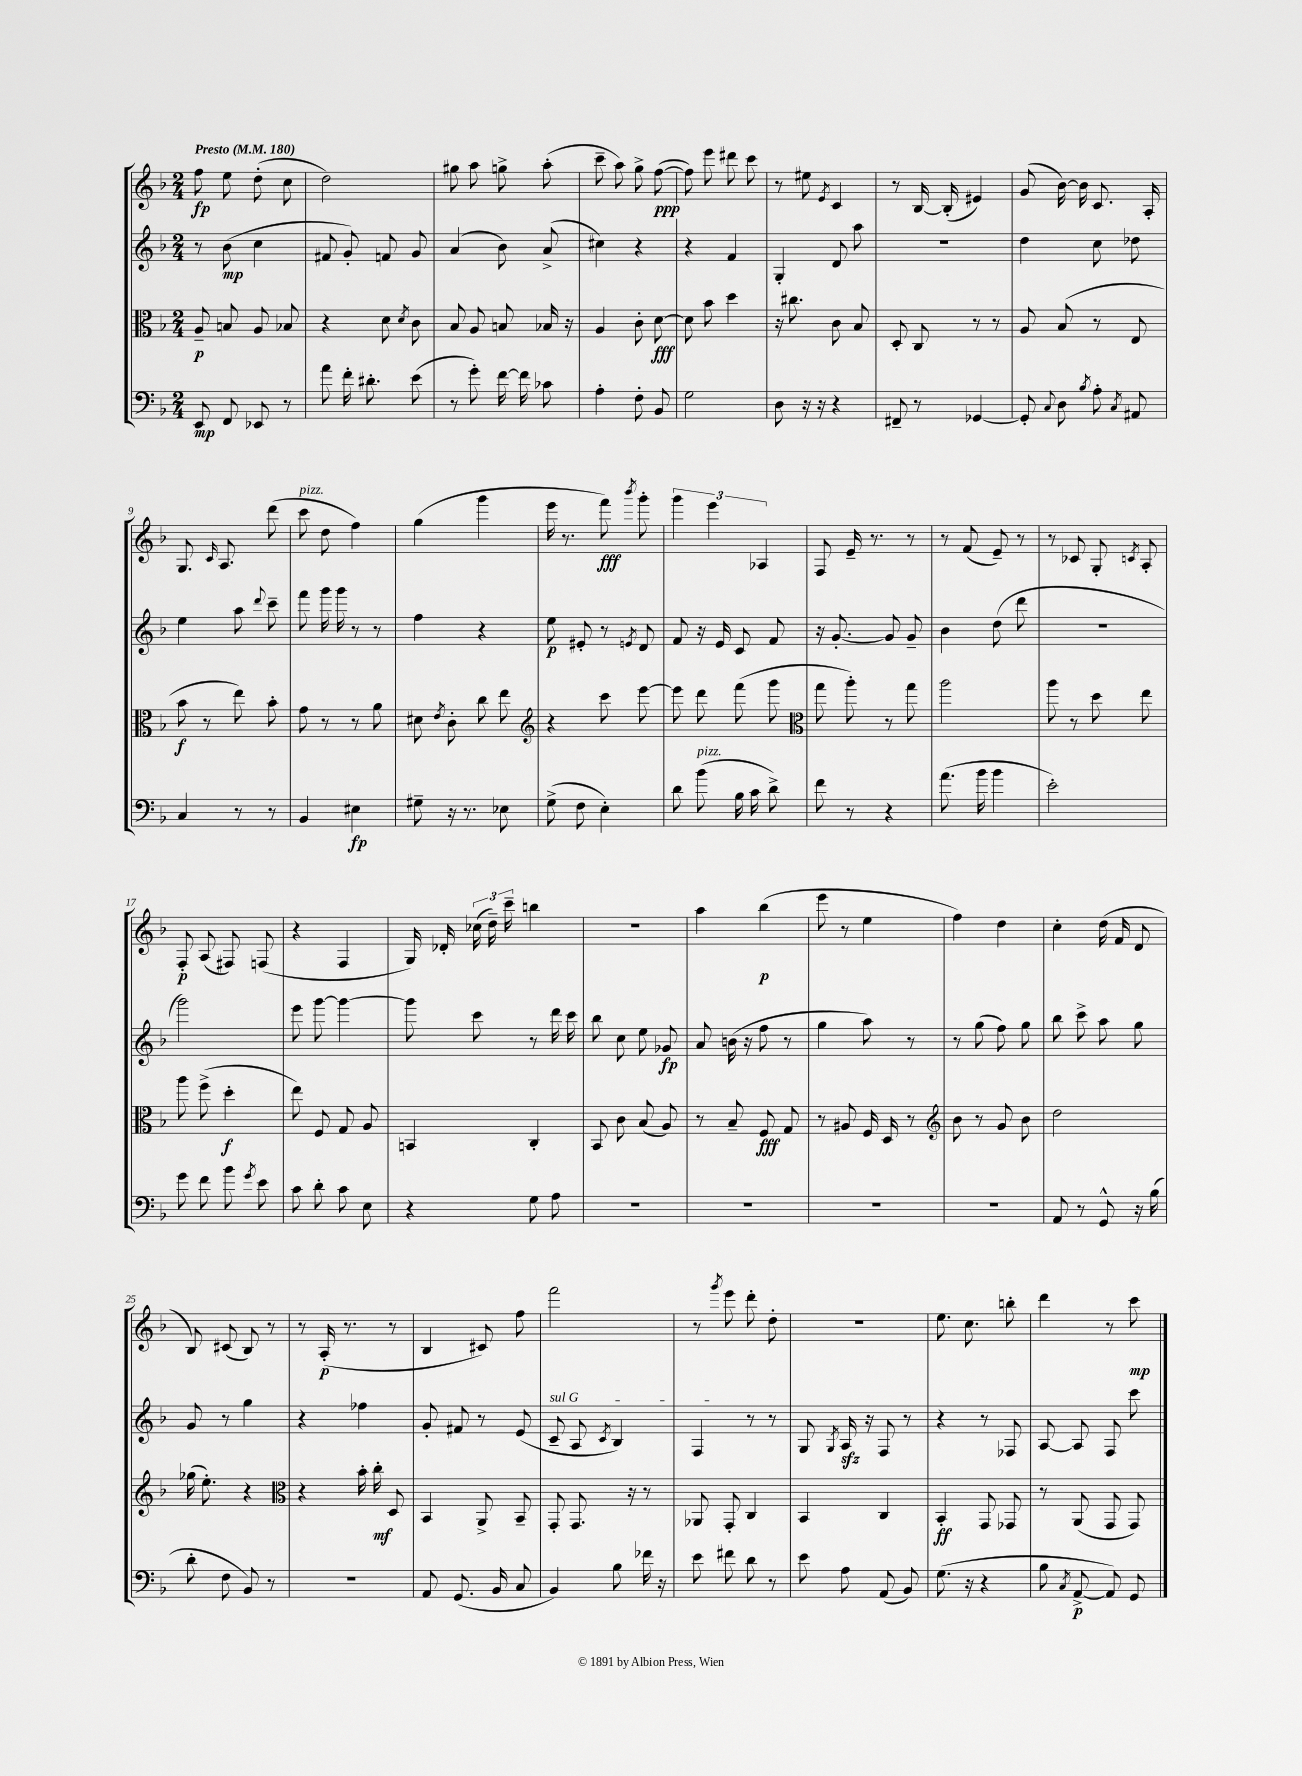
<<
\new StaffGroup <<
\new Staff = "s0" {
    \clef treble \key f \major \numericTimeSignature \time 2/4 \tempo "Presto" 4 = 180
    \autoBeamOff f''8\fp e''8 d''8-.( c''8 |
    d''2) |
    gis''8 a''8 g''8-> a''8-.( |
    c'''8-- a''8) g''8-> f''8~\ppp( |
    f''8) e'''8 dis'''8 c'''8 |
    r8 eis''8 \acciaccatura { e'8 } c'4 |
    r8 bes16~ bes16-.( eis'4) |
    g'8( bes'16~) bes'16 c'8. a16-. |
    g8. \grace { c'16 } a8. d'''8( |
    c'''8^\markup { \italic "pizz." } d''8 f''4) |
    g''4( g'''4 |
    e'''16 r8. f'''8\fff) \acciaccatura { bes'''8 } g'''8-. |
    \tuplet 3/2 { g'''4 e'''4 aes4 } |
    f8 e'16-- r8. r8 |
    r8 f'8( e'8--) r8 |
    r8 ces'8 g8-. \acciaccatura { c'8 } a8-. |
    f8-.\p a8( fis8) f8( |
    r4 f4 |
    g16) des'16-. \tuplet 3/2 { ces''16( d''16--) c'''16-- } b''4 |
    r2 |
    a''4 bes''4\p( |
    e'''8 r8 e''4 |
    f''4) d''4 |
    c''4-. d''16( f'16 d'8 |
    bes8) cis'8( bes8) r8 |
    r8 a16-.\p( r8. r8 |
    bes4 cis'8) f''8 |
    f'''2 |
    r8 \acciaccatura { g'''8 } e'''8 d'''8-. d''8-. |
    R2 |
    e''8. c''8. b''8-. |
    d'''4 r8 c'''8\mp \bar "|." |
}
\new Staff = "s1" {
    \clef treble \key f \major \numericTimeSignature \time 2/4
    \autoBeamOff r8 bes'8\mp( c''4 |
    fis'8 g'8-.) f'8 g'8 |
    a'4( bes'8) a'8->( |
    cis''4) r4 |
    r4 f'4 |
    g4-. d'8 a''8 |
    r2 |
    d''4 c''8 des''8 |
    e''4 a''8 \appoggiatura { d'''8 } c'''8-- |
    f'''8 g'''16 g'''16 r8 r8 |
    f''4 r4 |
    e''8\p eis'8-. r8 \acciaccatura { e'8 } d'8 |
    f'8 r16 e'16 c'8 f'8 |
    r16 g'8.~-. g'8 g'8-- |
    bes'4 d''8( d'''8 |
    R2 |
    g'''2) |
    e'''8 g'''8~ g'''4~ |
    g'''8 c'''8 r8 d'''16 c'''16 |
    bes''8 c''8 e''8 ges'8\fp |
    a'8 b'16( r16 f''8 r8 |
    g''4 a''8) r8 |
    r8 g''8( f''8) g''8 |
    bes''8 c'''8-> a''8 g''8 |
    g'8 r8 g''4 |
    r4 fes''4 |
    g'8-. fis'8 r8 e'8( |
    \once \override TextSpanner.bound-details.left.text = \markup { \italic "sul G" } c'8--\startTextSpan a8 \acciaccatura { c'8 } bes4) |
    f4\stopTextSpan r8 r8 |
    g8 \acciaccatura { g8 } a16\sfz r16 f8 r8 |
    r4 r8 fes8 |
    a8~ a8 f8 c'''8 \bar "|." |
}
\new Staff = "s2" {
    \clef alto \key f \major \numericTimeSignature \time 2/4
    \autoBeamOff a8--\p b8 a8 bes8 |
    r4 d'8 \acciaccatura { d'8 } c'8 |
    bes8 a8 b8 bes16 r16 |
    a4 c'8-. d'8~\fff |
    d'8 bes'8 d''4 |
    r16 cis''8. c'8 bes8 |
    d8-. c8 r8 r8 |
    a8 bes8( r8 e8 |
    bes'8\f r8 e''8) bes'8-. |
    g'8 r8 r8 a'8 |
    dis'8 \acciaccatura { e'8 } c'8-. c''8 e''8 |
    \clef treble r4 c'''8 e'''8~ |
    e'''8 d'''8 f'''8( g'''8 |
    \clef alto g''8 a''8-.) r8 g''8 |
    a''2 |
    a''8 r8 d''8 e''8 |
    a''8 f''8->( d''4-.\f |
    e''8) f8 g8 a8 |
    b,4 c4-. |
    bes,8 c'8 bes8( a8) |
    r8 bes8-- f8\fff g8 |
    r8 ais8 f16 d16 r8 |
    \clef treble bes'8 r8 g'8 bes'8 |
    d''2 |
    ges''16( e''8.-.) r4 |
    \clef alto r4 bes'16-. c''16-.\mf d8 |
    bes,4 a,8-> bes,8-- |
    g,8-. g,8. r16 r8 |
    aes,8 g,8-. c4 |
    bes,4 c4 |
    bes,4-.\ff g,8 ges,8 |
    r8 a,8( g,8 g,8) \bar "|." |
}
\new Staff = "s3" {
    \clef bass \key f \major \numericTimeSignature \time 2/4
    \autoBeamOff e,8\mp f,8 ees,8 r8 |
    a'8 f'16-. dis'8.-. e'8( |
    r8 g'8-.) f'16~ f'16 ces'8 |
    a4-. f8-. bes,8 |
    g2 |
    d8 r16 r16 r4 |
    fis,8-- r8 ges,4~ |
    ges,8-. \appoggiatura { c8 } d8 \acciaccatura { bes8 } a8-. \acciaccatura { c8 } ais,8 |
    c4 r8 r8 |
    bes,4 eis4\fp |
    gis8-- r16 r8. ees8 |
    g8->( f8 e4-.) |
    d'8 bes'8^\markup { \italic "pizz." }( bes16 c'16 d'8->) |
    f'8 r8 r4 |
    a'8.( bes'16 bes'4 |
    e'2-.) |
    g'8 f'8 bes'8 \acciaccatura { g'8 } e'8 |
    c'8 d'8-. c'8 e8 |
    r4 g8 a8 |
    R2 |
    R2 |
    R2 |
    R2 |
    a,8 r8 g,8-^ r16 bes16( |
    d'8-. f8 bes,8) r8 |
    R2 |
    a,8 g,8.( bes,16 c8 |
    bes,4) bes8 fes'16 r16 |
    e'8 fis'8 d'8 r8 |
    e'8 a8 a,8( bes,8) |
    g8.( r16 r4 |
    bes8 \acciaccatura { c8 } a,8~->\p a,8) g,8 \bar "|." |
}
>>
>>
